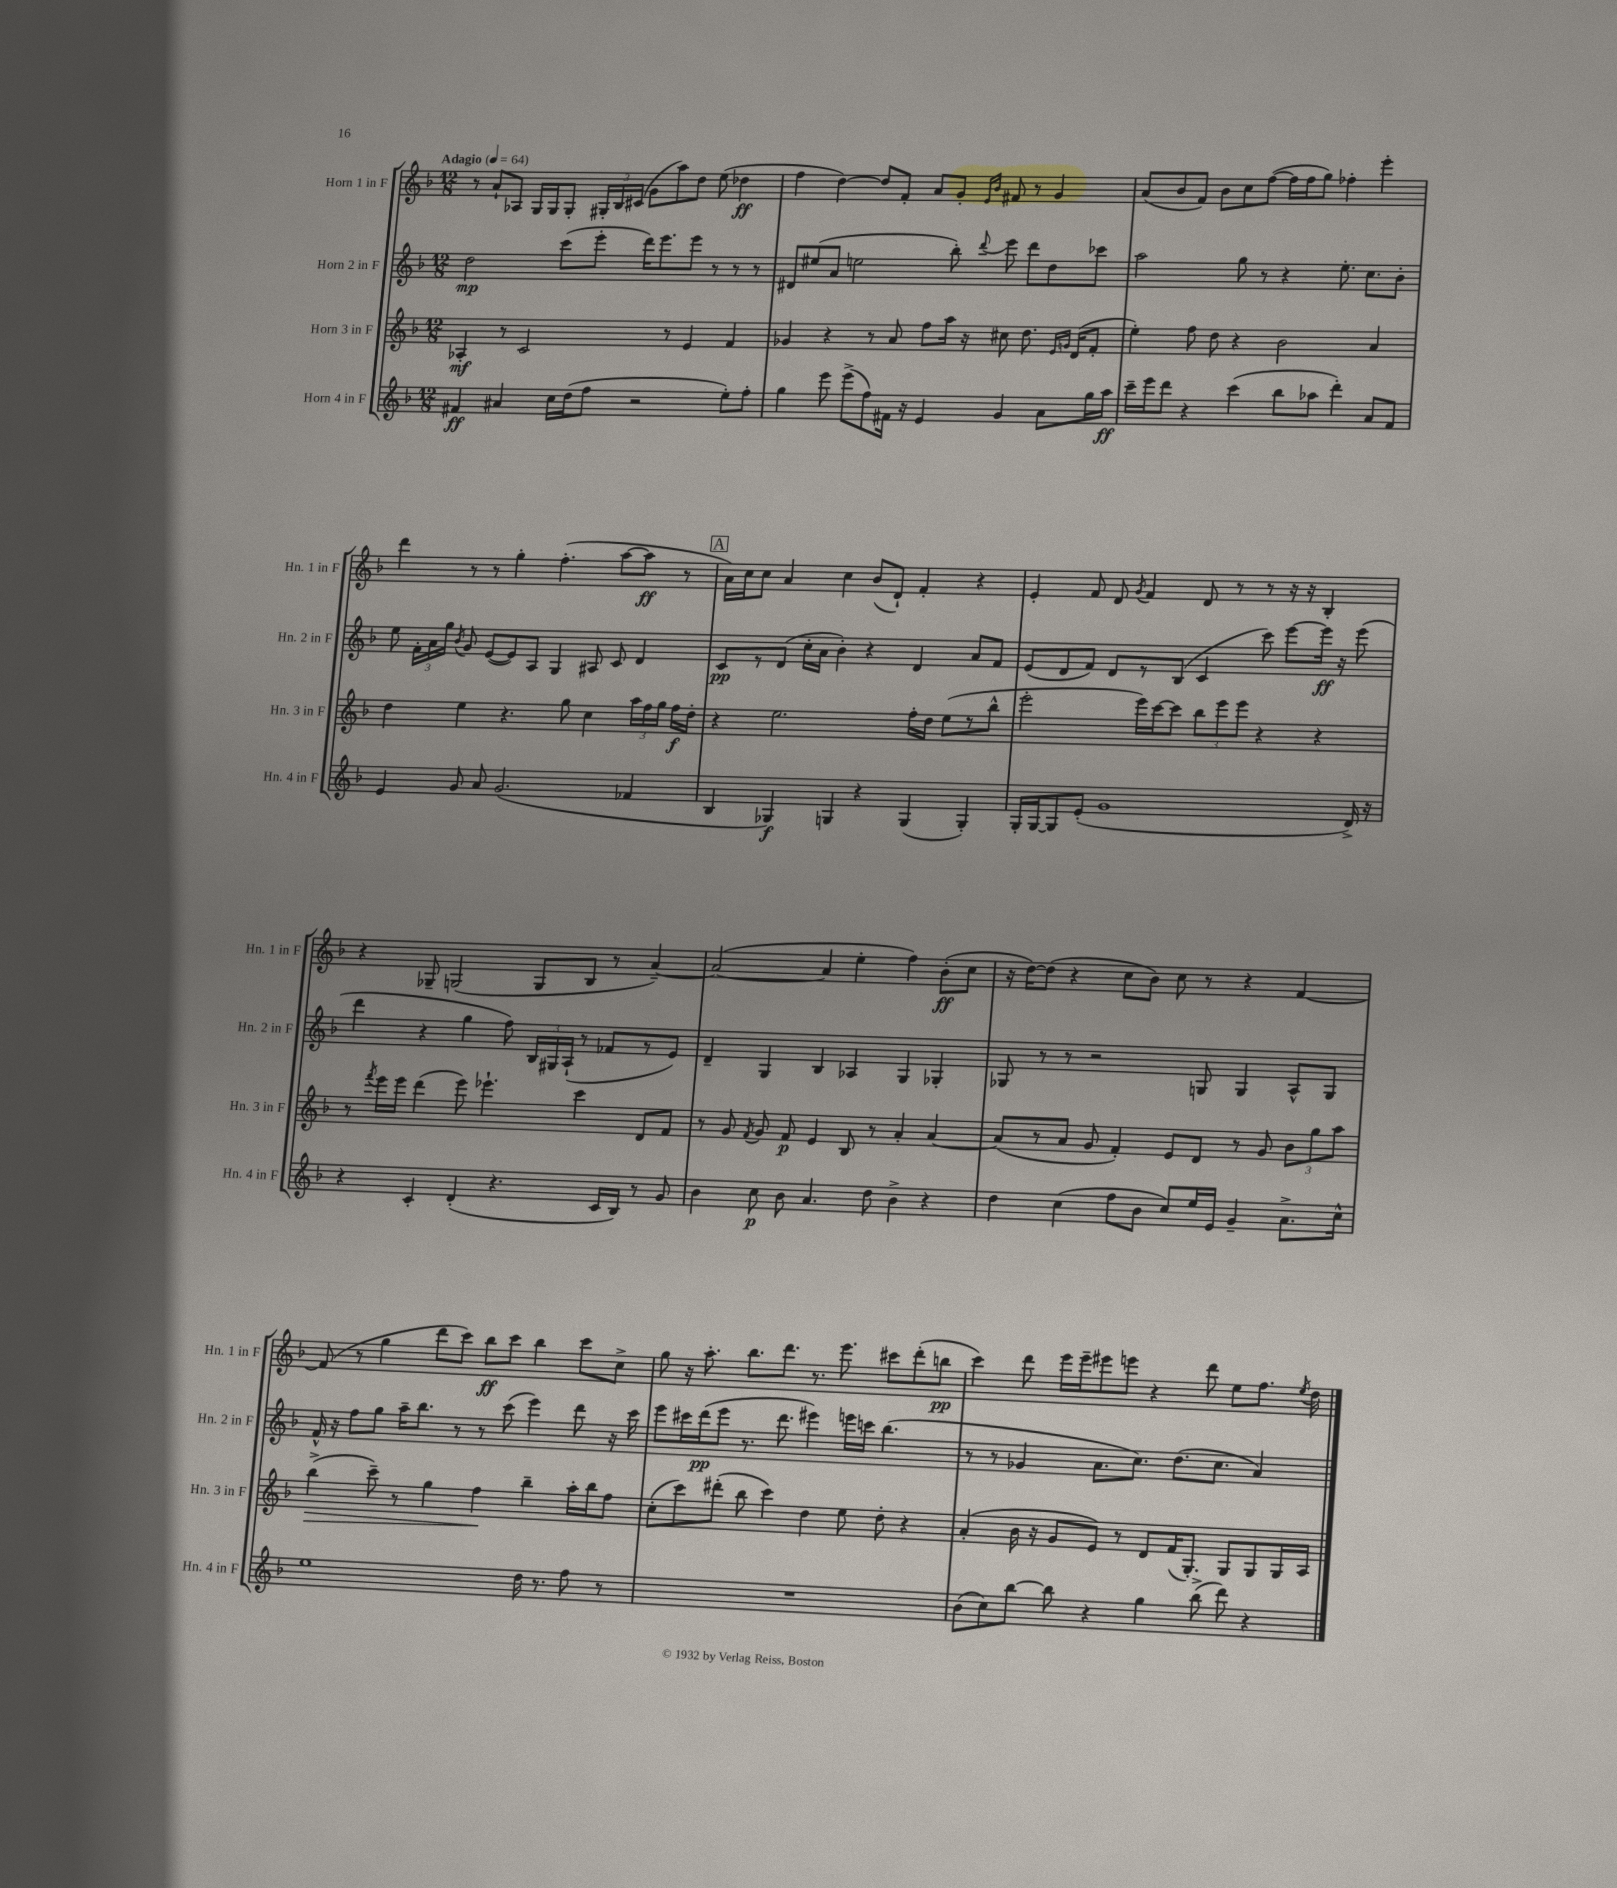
<<
\new StaffGroup <<
\new Staff = "s0" \with { instrumentName = "Horn 1 in F" shortInstrumentName = "Hn. 1 in F" } {
    \clef treble \key f \major \numericTimeSignature \time 12/8 \tempo "Adagio" 4 = 64
    \autoBeamOff r8 a'8[-! aes8] g16[ g16 g8]-. \tuplet 3/2 { gis16[-. bes16 cis'16]( } g'8[ a''8) d''8] e''8( des''4\ff |
    f''4 d''4~) d''8[ f'8]-. a'8[ g'8]-. \grace { e'16[ bes'16] } fis'8 r8 g'4 |
    a'8[( bes'8 f'8]) bes'8[ c''8 f''8]~( f''16[ f''16 g''8]) fes''4-. e'''4-. |
    d'''4 r8 r8 g''4-. f''4.-.( a''8[~ a''8]\ff r8 |
    \mark \markup { \box "A" } a'16[) c''16 c''8] a'4 c''4 bes'8[( d'8]-!) f'4-. r4 |
    e'4-. f'8 d'8 \acciaccatura { g'8 } f'4 d'8 r8 r8 r16 r16 bes4-. |
    r4 ges8-- g2( g8[ bes8] r8 a'4~--) |
    a'2~( a'4 e''4-. f''4) bes'8[-.\ff( c''8] |
    r16 d''16[~) d''8]( r4 c''8[ bes'8]) c''8 r8 r4 f'4~ |
    f'8( r8 g''4 d'''8[ c'''8]) bes''8[\ff c'''8] bes''4 c'''8[ c''8]-> |
    g''8 r16 a''8.-. bes''8.[ d'''8.] r8. e'''8. cis'''8[ d'''8-.( b''8]\pp |
    c'''4) d'''8 e'''16[ e'''16-- eis'''8 e'''8] r4 d'''8 e''8[ f''8.] \acciaccatura { e''8 } d''16 \bar "|." |
}
\new Staff = "s1" \with { instrumentName = "Horn 2 in F" shortInstrumentName = "Hn. 2 in F" } {
    \clef treble \key f \major \numericTimeSignature \time 12/8
    \autoBeamOff d''2\mp c'''8[( e'''8]-. d'''16[) e'''8. e'''8] r8 r8 r8 |
    dis'8[ eis''8( a'8] e''2 bes''8-.) \appoggiatura { d'''8 } e'''8 d'''8[ d''8 ces'''8] |
    a''2 g''8 r8 r4 e''8.-. c''8.[ bes'8]-. |
    e''8 \tuplet 3/2 { f'16[-. a'16 g''16] } \acciaccatura { bes'8 } g'8 e'8[~( e'8) a8] g4 ais8 c'8 d'4 |
    \mark \markup { \box "A" } c'8[\pp r8 d'8]( c''16[-. a'16] bes'4-.) r4 d'4 a'8[ f'8] |
    e'8[( d'8 f'8]) d'8[ r8 bes8]( c'4 c'''8) e'''8[~ e'''16]\ff r16 e'''8( |
    d'''4 r4 g''4 f''8) \tuplet 3/2 { bes16[ gis16 a16]-!( } r8 fes'8[ r8 e'8]) |
    d'4-- g4 bes4 aes4 g4 ges4-. |
    ges8 r8 r8 r2 g8 g4 a8[-^ g8] |
    f'16-^ r16 f''8[ g''8] a''16[-- bes''8.] r8 r8 c'''8( e'''4) d'''8 r16 c'''16 |
    e'''8[ cis'''16 d'''16\pp( e'''8] r8. d'''8. eis'''4) e'''16[ c'''16] bes''4.( |
    r8 r8 ges'4 a'8.[ c''8.]) d''8.[( c''8.] a'4) \bar "|." |
}
\new Staff = "s2" \with { instrumentName = "Horn 3 in F" shortInstrumentName = "Hn. 3 in F" } {
    \clef treble \key f \major \numericTimeSignature \time 12/8
    \autoBeamOff aes4-.\mf r8 c'2 r8 e'4 f'4 |
    ges'4 r4 r8 a'8 f''8[ a''16] r16 cis''8 d''8. \grace { e'16[ g'16] } d'16[( f'8]-. |
    e''4-.) f''8 d''8 r4 bes'2 a'4 |
    d''4 e''4 r4. g''8 c''4 \tuplet 3/2 { a''16[ f''16 g''16] } f''16[\f d''16]-. |
    \mark \markup { \box "A" } r4 e''2. f''16[-. d''16] e''8[( r8 bes''8]-^ |
    e'''2-. e'''16[) c'''16~ c'''8] \tuplet 3/2 { bes''8[ e'''8 e'''8] } r4 r4 |
    r8 \acciaccatura { f'''8 } e'''16[ e'''16] d'''4( e'''8) ees'''4.-! c'''4 d'8[ f'8] |
    r8 g'8 \acciaccatura { f'8 } g'8 f'8\p e'4 bes8 r8 a'4-. a'4~ |
    a'8[( r8 a'8] g'8 f'4-.) e'8[ d'8] r8 g'8 \tuplet 3/2 { bes'8[ g''8 a''8] } |
    bes''4->\>( c'''8--) r8 g''4 f''4\! bes''4-- a''16[-. bes''16 f''8] |
    c''8[-.( c'''8) dis'''8]-.( bes''8 c'''4) d''4 e''8 d''8-. r4 |
    a'4-.( bes'16 r16 g'8[ e'8]) r8 d'8[ f'16( g8.]-.) g8[ g8 g16 a16] \bar "|." |
}
\new Staff = "s3" \with { instrumentName = "Horn 4 in F" shortInstrumentName = "Hn. 4 in F" } {
    \clef treble \key f \major \numericTimeSignature \time 12/8
    \autoBeamOff fis'4\ff ais'4 c''16[ d''16( f''8] r2 e''8[-.) f''8]-. |
    g''4 e'''8 e'''8[->( f''8) fis'16] r16 e'4 g'4 a'8[ g''16 a''16]\ff |
    c'''16[-- e'''16 d'''8] r4 c'''4( bes''8[ aes''8] d'''4-.) a'8[ f'8] |
    e'4 g'8 a'8 g'2.( fes'4 |
    \mark \markup { \box "A" } bes4 ges4\f) g4 r4 g4( g4-.) |
    g16[-. g16~ g8 e'8]-.( g'1 d'16->) r16 |
    r4 c'4-. d'4-.( r4. c'16[ bes16]) r8 g'8 |
    bes'4 c''8\p bes'8 a'4. d''8 bes'4-> r4 |
    d''4 c''4( f''8[ bes'8] c''8[) e''16 e'16] g'4-- a'8.[-> c''16]-^ |
    e''1 d''16 r8. f''8 r8 |
    R1. |
    bes'8[( c''8) bes''8]~ bes''8 r4 g''4 bes''8->( d'''8) r4 \bar "|." |
}
>>
>>
\layout { \context { \Score \remove "Bar_number_engraver" } }
